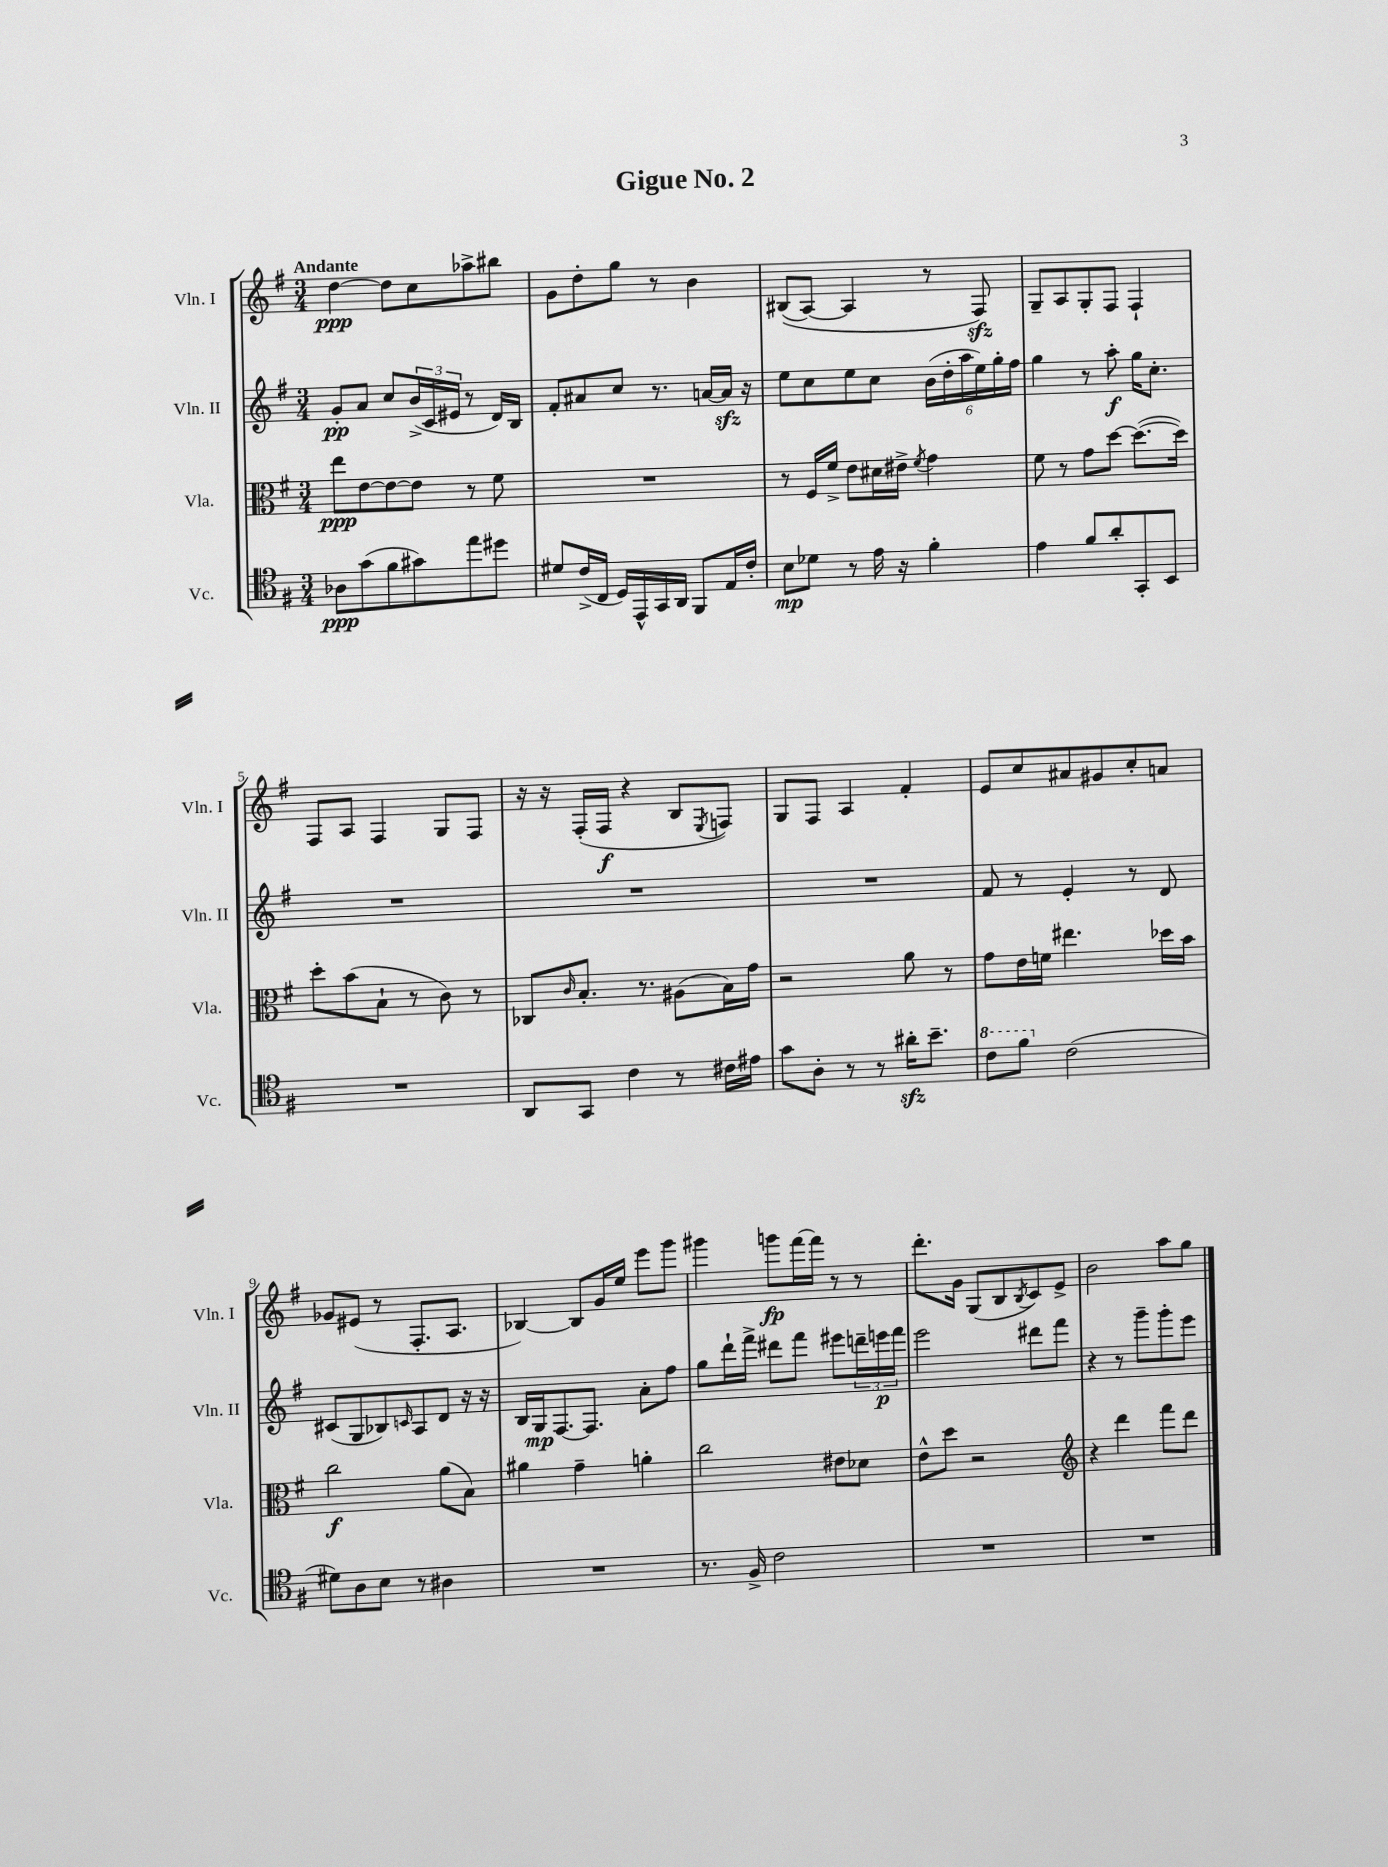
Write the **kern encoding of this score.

**kern	**dynam	**kern	**dynam	**kern	**dynam	**kern	**dynam
*part4	*part4	*part3	*part3	*part2	*part2	*part1	*part1
*staff4	*staff4	*staff3	*staff3	*staff2	*staff2	*staff1	*staff1
*I"Vc.	*	*I"Vla.	*	*I"Vln. II	*	*I"Vln. I	*
*I'Vc.	*	*I'Vla.	*	*I'Vln. II	*	*I'Vln. I	*
*clefC4	*	*clefC3	*	*clefG2	*	*clefG2	*
*k[f#]	*	*k[f#]	*	*k[f#]	*	*k[f#]	*
*M3/4	*	*M3/4	*	*M3/4	*	*M3/4	*
=1	=1	=1	=1	=1	=1	=1	=1
!	!	!	!	!	!	!LO:TX:a:B:t=Andante	!
8A-X\L	ppp	8ee\L	ppp	8g'/L	pp	[4dd\	ppp
(8g\	.	[8e\	.	8a/J	.	.	.
8f#\	.	8e\_	.	8cc/L	.	8dd\L]	.
8g#X\)	.	8e\J]	.	(24b^/L	.	8cc\	.
.	.	.	.	24c/	.	.	.
.	.	.	.	24e#X/JJ	.	.	.
8ee\	.	8r	.	8r	.	8aa-X^\	.
8dd#X\J	.	8f#\	.	16d/LL)	.	8bb#X\J	.
.	.	.	.	16B/JJ	.	.	.
=2	=2	=2	=2	=2	=2	=2	=2
8d#X/L	.	2.r	.	8f#'/L	.	8g\L	.
(16c^/L	.	.	.	8a#X/	.	8dd'\	.
16C/JJ	.	.	.	.	.	.	.
16D/LL)	.	.	.	8cc/J	.	8gg\J	.
16EE^^/	.	.	.	.	.	.	.
16GG/	.	.	.	8.r	.	8r	.
16AA/JJ	.	.	.	.	.	.	.
8FF#/L	.	.	.	.	.	4b\	.
.	.	.	.	[16an/LL	.	.	.
16E/L	.	.	.	16azz/JJ]	.	.	.
16c'/JJ	.	.	.	16r	.	.	.
=3	=3	=3	=3	=3	=3	=3	=3
8B\L	mp	8r	.	8ee\L	.	((8B#X/L	.
8d-X\J	.	16F#/LL	.	8cc\	.	[8A/J)	.
.	.	16f#^/JJ	.	.	.	.	.
8r	.	8e\L	.	8ee\	.	4A/]	.
16e\	.	16d#X\L	.	8cc\J	.	.	.
16r	.	16e#X^\JJ	.	.	.	.	.
.	.	8qf#/	.	.	.	.	.
4f#'\	.	4g\	.	(24b\LL	.	8r	.
.	.	.	.	24dd'\	.	.	.
.	.	.	.	24aa\	.	.	.
.	.	.	.	24ee\)	.	8F#zz/)	.
.	.	.	.	24gg'\	.	.	.
.	.	.	.	24ff#\JJ	.	.	.
=4	=4	=4	=4	=4	=4	=4	=4
4e\	.	8f#\	.	4gg\	.	8G~/L	.
.	.	8r	.	.	.	8A/	.
8f#/L	.	8g\L	.	8r	.	8G'/	.
8a'/	.	[8dd\J	.	8aa'\	f	8F#/J	.
8GG'/	.	(8.dd\L_	.	16gg\KL	.	4F#`/	.
.	.	.	.	8.cc'\J	.	.	.
8BB/J	.	.	.	.	.	.	.
.	.	16dd\Jk])	.	.	.	.	.
!!LO:LB:g=z
=5	=5	=5	=5	=5	=5	=5	=5
2.r	.	8dd'\L	.	2.r	.	8F#/L	.
.	.	(8b\	.	.	.	8A/J	.
.	.	8B`\J	.	.	.	4F#/	.
.	.	8r	.	.	.	.	.
.	.	8c\)	.	.	.	8G/L	.
.	.	8r	.	.	.	8F#/J	.
=6	=6	=6	=6	=6	=6	=6	=6
8AA/L	.	8C-X/L	.	2.r	.	16r	.
.	.	.	.	.	.	16r	.
.	.	16qqc/	.	.	.	.	.
8GG/J	.	8.B'/J	.	.	.	(16F#'/LL	.
.	.	.	.	.	.	16F#/JJ	f
4c\	.	.	.	.	.	4r	.
.	.	8.r	.	.	.	.	.
8r	.	(8A#X\L	.	.	.	8B/L	.
.	.	.	.	.	.	8qE/	.
16c#X\LL	.	16B\L)	.	.	.	8Fn/J)	.
16e#X\JJ	.	16g\JJ	.	.	.	.	.
=7	=7	=7	=7	=7	=7	=7	=7
8g\L	.	2r	.	2.r	.	8G/L	.
8A'\J	.	.	.	.	.	8F#/J	.
8r	.	.	.	.	.	4A/	.
8r	.	.	.	.	.	.	.
16a#Xzz'\KL	.	8a\	.	.	.	4f#'/	.
8.b~\J	.	.	.	.	.	.	.
.	.	8r	.	.	.	.	.
=8	=8	=8	=8	=8	=8	=8	=8
*8va	*	*	*	*	*	*	*
8cc\L	.	8g\L	.	8f#/	.	8e/L	.
8ff#\J	.	16e\L	.	8r	.	8cc/	.
.	.	16fn\JJ	.	.	.	.	.
*X8va	*	*	*	*	*	*	*
(2c\	.	4.ee#X\	.	4e'/	.	8a#X/	.
.	.	.	.	.	.	8g#X/	.
.	.	.	.	8r	.	8cc'/	.
.	.	16dd-X\LL	.	8d/	.	8an/J	.
.	.	16b\JJ	.	.	.	.	.
!!LO:LB:g=z
=9	=9	=9	=9	=9	=9	=9	=9
8d#X\L)	.	2cc\	f	(8c#X/L	.	8g-X/L	.
8A\	.	.	.	8G/	.	(8e#X/J	.
8B\J	.	.	.	8B-X/)	.	8r	.
.	.	.	.	16qqcn/	.	.	.
8r	.	.	.	8A/	.	8.F#'/L	.
4A#X\	.	(8a\L	.	8d/J	.	.	.
.	.	.	.	.	.	8.A/J	.
.	.	8B\J)	.	16r	.	.	.
.	.	.	.	16r	.	.	.
=10	=10	=10	=10	=10	=10	=10	=10
2.r	.	4a#X\	.	16B/LL	.	[4B-X/)	.
.	.	.	.	16G/J	mp	.	.
.	.	.	.	[8.F#/	.	.	.
.	.	4g~\	.	.	.	8B-/L]	.
.	.	.	.	8.F#/J]	.	.	.
.	.	.	.	.	.	16g/L	.
.	.	.	.	.	.	16ee/JJ	.
.	.	4an'\	.	8a'\L	.	8eee\L	.
.	.	.	.	8ff#\J	.	8ggg\J	.
=11	=11	=11	=11	=11	=11	=11	=11
8.r	.	2cc\	.	8gg\L	.	4ggg#X\	.
.	.	.	.	16ddd`\L	.	.	.
16F#^/	.	.	.	16fff#^\JJ	.	.	.
2c\	.	.	.	8ddd#X\L	.	8gggn\L	fp
.	.	.	.	8fff#\J	.	[16fff#\L	.
.	.	.	.	.	.	16fff#\JJ]	.
.	.	8e#X\L	.	8eee#X\L	.	8r	.
.	.	8d-X\J	.	24dddn~\L	.	8r	.
.	.	.	.	24eeen\	p	.	.
.	.	.	.	24fff#\JJ	.	.	.
=12	=12	=12	=12	=12	=12	=12	=12
2.r	.	8e^^\L	.	2eee\	.	8.ddd'\L	.
.	.	8dd\J	.	.	.	.	.
.	.	.	.	.	.	16g\Jk	.
.	.	2r	.	.	.	(8G/L	.
.	.	.	.	.	.	8B/	.
.	.	.	.	.	.	8qB/	.
.	.	.	.	8ddd#X\L	.	8c/)	.
.	.	.	.	8fff#\J	.	8e^/J	.
=13	=13	=13	=13	=13	=13	=13	=13
*	*	*clefG2	*	*	*	*	*
2.r	.	4r	.	4r	.	2b\	.
.	.	4ddd\	.	8r	.	.	.
.	.	.	.	8ggg~\L	.	.	.
.	.	8fff#\L	.	8ggg'\	.	8aa\L	.
.	.	8ddd\J	.	8eee\J	.	8gg\J	.
==	==	==	==	==	==	==	==
*-	*-	*-	*-	*-	*-	*-	*-
